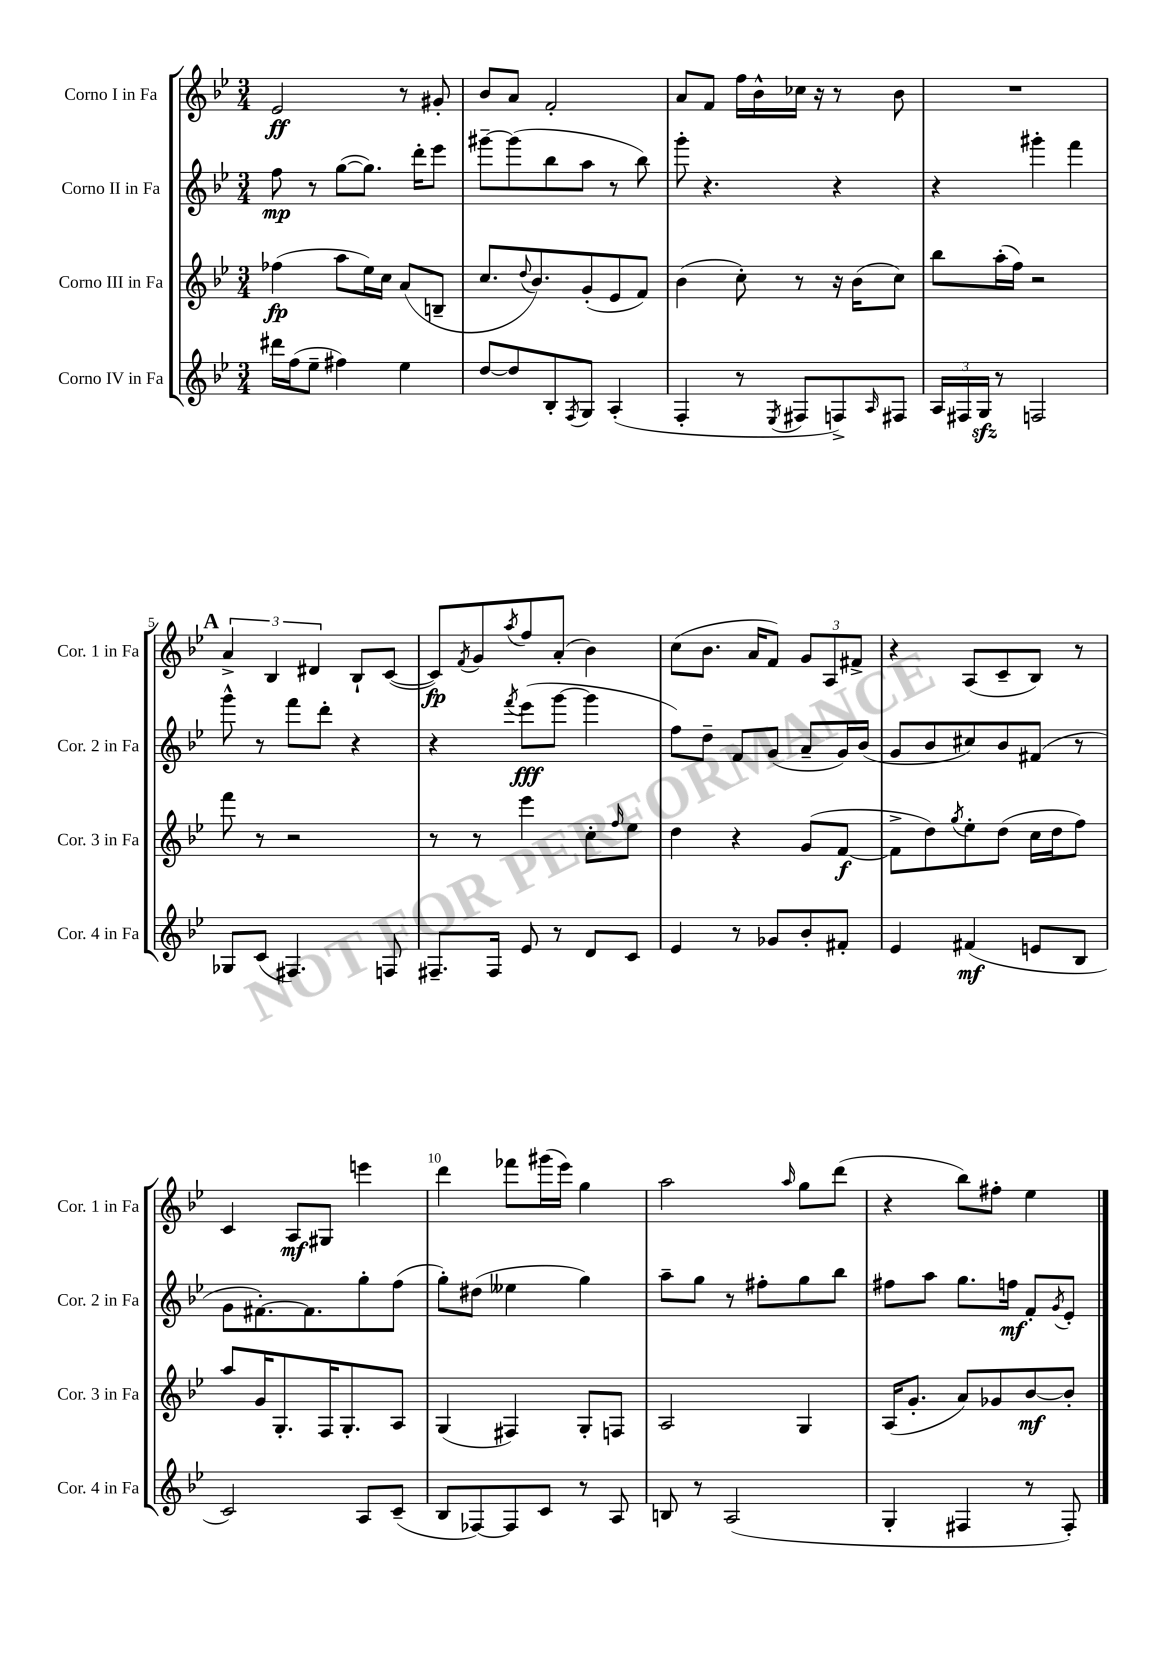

**kern	**kern	**kern	**kern
*staff4	*staff3	*staff2	*staff1
*clefG2	*clefG2	*clefG2	*clefG2
*k[b-e-]	*k[b-e-]	*k[b-e-]	*k[b-e-]
*M3/4	*M3/4	*M3/4	*M3/4
16ddd#	(4ff-	8ff	2e-
(16ff	.	.	.
8ee-~	.	8r	.
4ff#)	8aa	([8gg	.
.	16ee-)	8.gg])	.
.	16cc	.	.
4ee-	(8a	.	8r
.	.	16ddd'	.
.	8B~	8eee-	8g#'
=	=	=	=
[8dd	8.cc	[8ggg#~	8b-
8dd]	.	(8ggg#]	8a
.	8qqdd	.	.
.	8.b-)	.	.
8B-'	.	8bb-	2f'
8qF	.	.	.
8G	(8g'	8aa	.
(4A'	8e-	8r	.
.	8f)	8bb-)	.
=	=	=	=
4F'	(4b-	8ggg'	8a
.	.	4.r	8f
8r	8cc')	.	16ff
.	.	.	16b-^^
8qE-	.	.	.
8F#	8r	.	16cc-
.	.	.	16r
8F^)	16r	4r	8r
.	(16b-	.	.
16qqA	.	.	.
8F#	8cc)	.	8b-
=	=	=	=
24A	8bb-	4r	2.r
24F#	.	.	.
24G	.	.	.
8r	(16aa'	.	.
.	16ff)	.	.
2F	2r	4ggg#'	.
.	.	4fff	.
=	=	=	=
8G-	8fff	8ggg^^	6a^
(8c	8r	8r	.
.	.	.	6B-
4.F#)	2r	8fff	.
.	.	.	6d#
.	.	8ddd'	.
.	.	4r	8B-`
8F	.	.	([8c
=	=	=	=
8.F#~	8r	4r	8c])
.	.	.	8qf
.	8r	.	8g
16F#	.	.	.
.	.	8qfff	8qaa
8e-	4eee-	(8eee-	8ff
8r	.	[8ggg	(8a'
8d	8cc'	4ggg]	4b-)
.	16qqff	.	.
8c	8ee-	.	.
=	=	=	=
4e-	4dd	8ff)	(8cc
.	.	8dd~	8.b-
8r	4r	8f	.
.	.	.	16a
8g-	.	(8g	8f)
8b-'	(8g	8a~	12g
.	.	.	12A
8f#'	[8f	16g)	.
.	.	.	12f#^
.	.	(16b-	.
=	=	=	=
4e-	8f^]	8g	4r
.	8dd)	8b-	.
.	8qgg	.	.
(4f#	8ee-'	8cc#)	(8A
.	(8dd	8b-	8c~
8e	16cc	(8f#	8B-)
.	16dd	.	.
8B-	8ff)	8r	8r
=	=	=	=
2c)	8aa	8g	4c
.	16g	[8.f#')	.
.	8.G'	.	.
.	.	.	8A
.	.	8.f#]	.
.	16F	.	8G#
.	8.G'	.	.
8A	.	8gg'	4eee
(8c~	8A	(8ff	.
=	=	=	=
8B-	(4G	8gg')	4ddd
[8F-)	.	(8dd#	.
8F-]	4F#)	4ee--	8fff-
8c	.	.	(16ggg#
.	.	.	16eee-)
8r	8G'	4gg)	4gg
8A	8F	.	.
=	=	=	=
8B	2A	8aa~	2aa
8r	.	8gg	.
(2A	.	8r	.
.	.	8ff#'	.
.	.	.	16qqaa
.	4G	8gg	8gg
.	.	8bb-	(8ddd
=	=	=	=
4G'	(16A	8ff#	4r
.	8.g'	.	.
.	.	8aa	.
4F#	8a)	8.gg	8bb-)
.	8g-	.	8ff#'
.	.	16ff	.
8r	[8b-	8f'	4ee-
.	.	8qg	.
8F#')	8b-']	8e-'	.
==	==	==	==
*-	*-	*-	*-
